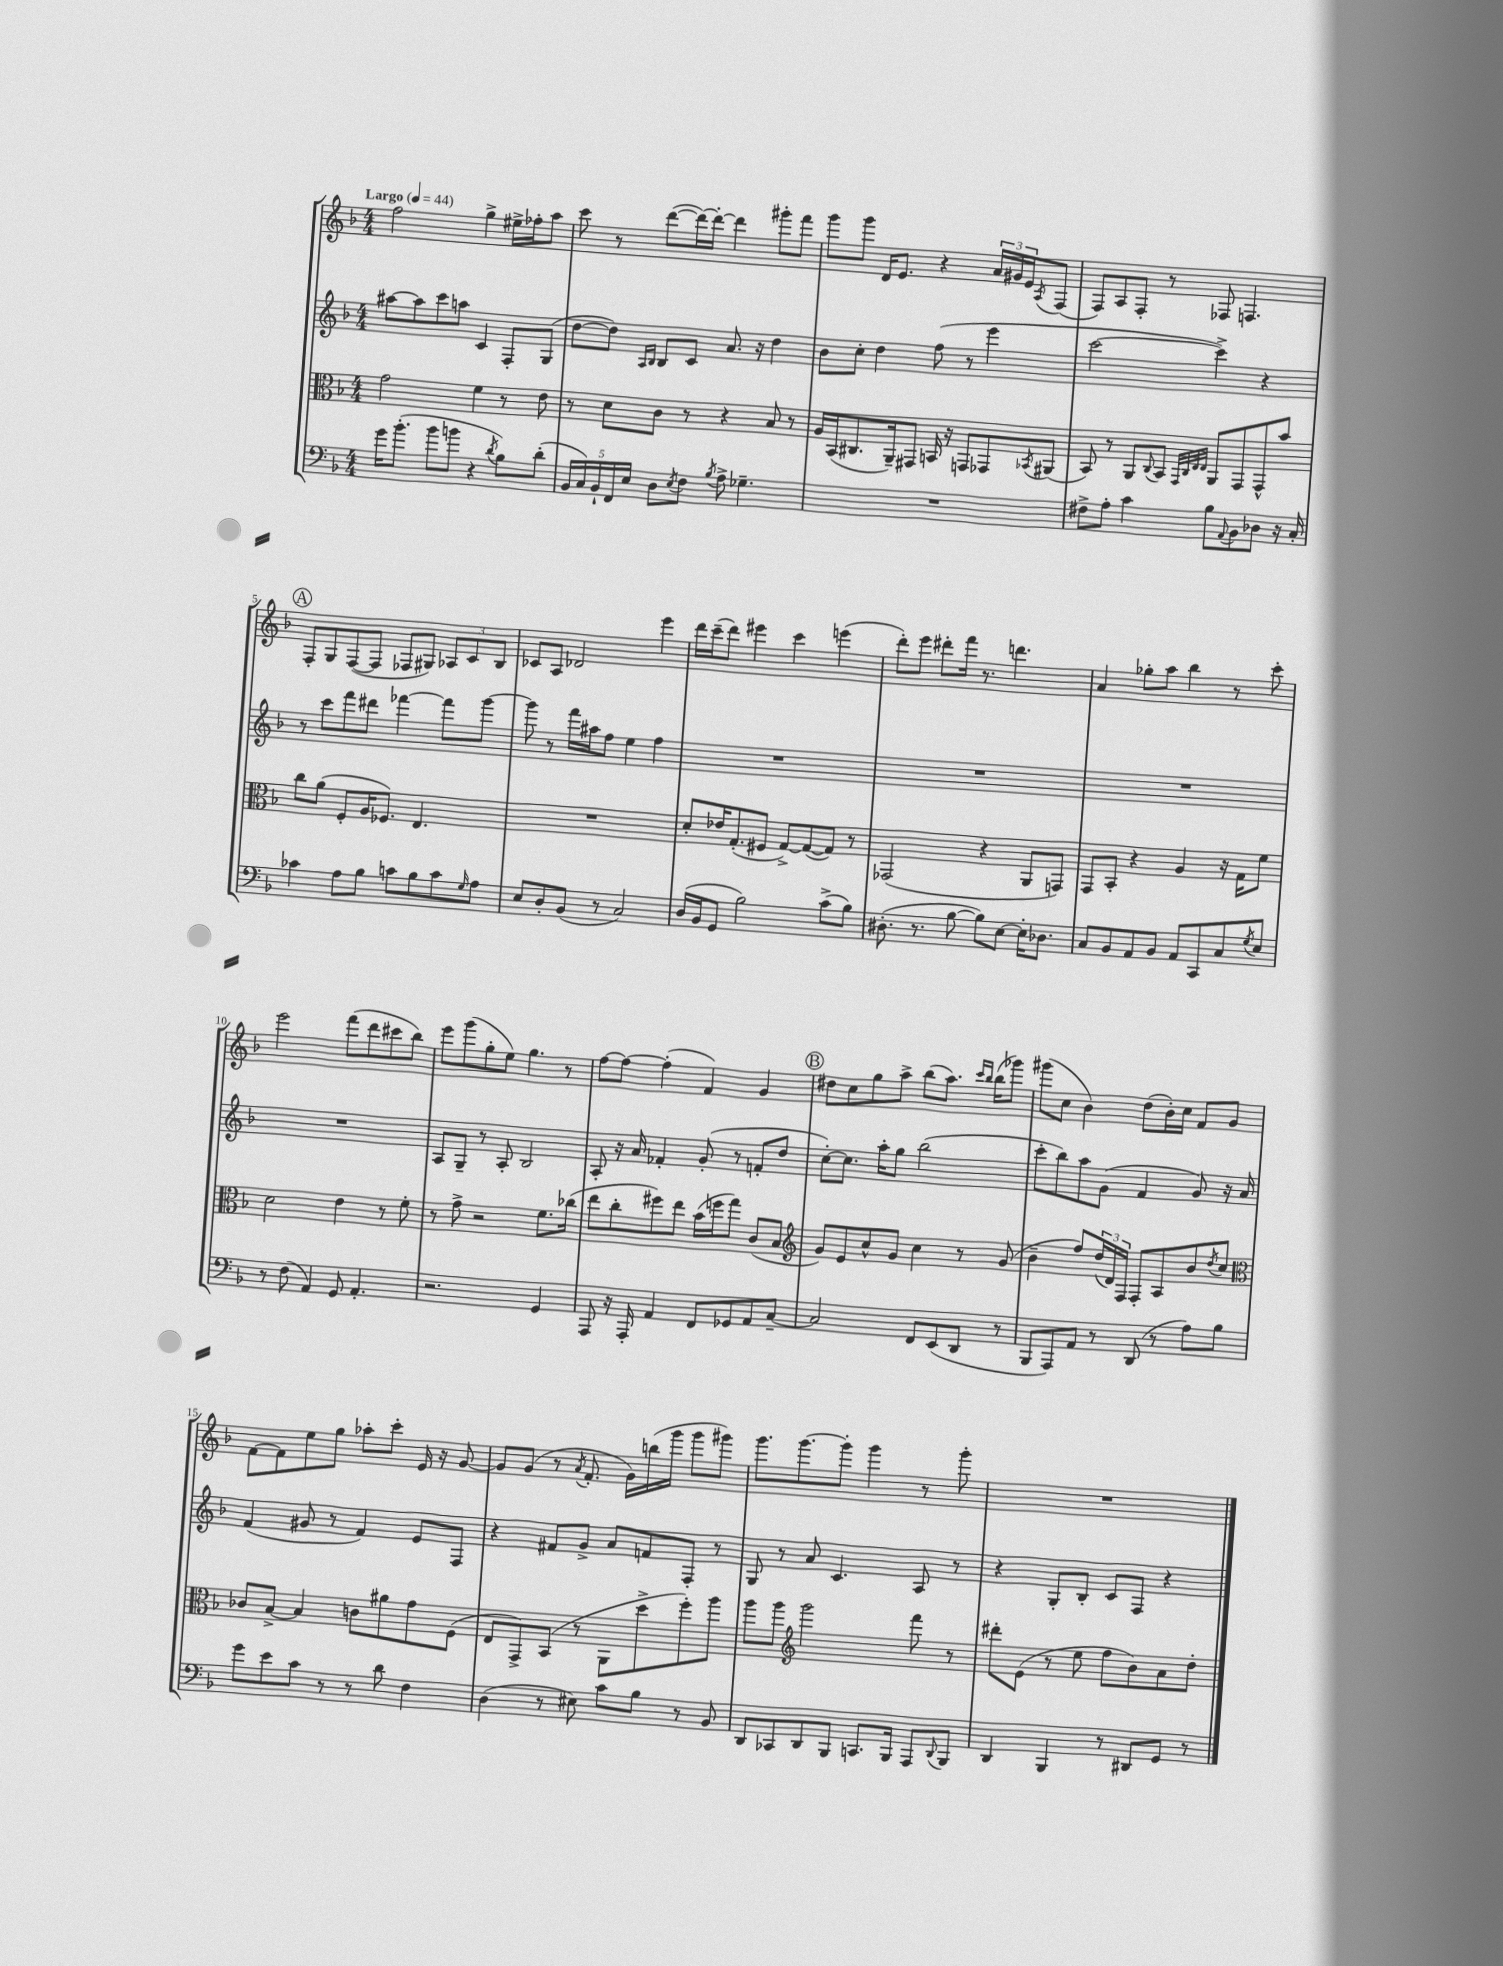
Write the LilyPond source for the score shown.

<<
\new StaffGroup <<
\new Staff = "s0" {
    \clef treble \key f \major \numericTimeSignature \time 4/4 \tempo "Largo" 4 = 44
    f''2 g''4-> eis''16-> fes''16-. a''8 |
    c'''8 r8 d'''8~( d'''16~) d'''16~-. d'''4 gis'''8-. f'''8 |
    g'''8 g'''8 d'16 e'8. r4 \tuplet 3/2 { a'16 gis'16 e'16 } \acciaccatura { a8 } f8( |
    f8) a8 f8-. r8 fes8 f4. |
    \mark \markup { \circle "A" } f8-. g8 f8~( f8 fes8 gis8) \tuplet 3/2 { aes8 c'8 bes8 } |
    ces'8 a8 des'2 e'''4 |
    d'''16 c'''16--( d'''8) eis'''4 c'''4 e'''4( |
    d'''8-.) e'''8 dis'''8-. f'''16 r8. d'''4. |
    a'4 ges''8-. a''8 bes''4 r8 c'''8-. |
    e'''2 f'''8( d'''8 cis'''8 bes''8) |
    e'''8 g'''8( g''8-. e''8) g''4. r8 |
    f''8~ f''8~ f''4-.( f'4) g'4 |
    \mark \markup { \circle "B" } dis''8 c''8 g''8 a''8-> bes''8( a''8.) \grace { c'''16 bes''16 } bes''16( ges'''8) |
    gis'''8( c''8 bes'4) d''8( bes'16-.) c''16 f'8 g'8 |
    f'8~ f'8 e''8 g''8 aes''8-. c'''8-. e'16 r16 g'8~ |
    g'8 g'8( r8 \acciaccatura { a'8 } f'8.-. g'16) b''16( g'''16 g'''8 gis'''8) |
    g'''8. g'''8.~ g'''8-. g'''4 r8 g'''8-. |
    R1 \bar "|." |
}
\new Staff = "s1" {
    \clef treble \key f \major \numericTimeSignature \time 4/4
    ais''8~ ais''8 c'''8 a''8 c'4 f8-. g8( |
    d''8~ d''8) \grace { a16 bes16 } bes8 c'8 a'8. r16 d''4 |
    bes'8 c''8-. d''4 f''8( r8 e'''4 |
    c'''2~ c'''4->) r4 |
    \mark \markup { \circle "A" } r8 c'''8 f'''8 dis'''8 fes'''4~ fes'''8 g'''8~ |
    g'''8 r8 f'''16 ais''16 f''8 e''4 f''4 |
    R1 |
    R1 |
    R1 |
    R1 |
    a8 g8-- r8 a8-. bes2 |
    a8-. r16 a'16 fes'4-. g'8-.( r8 f'8-. d''8 |
    \mark \markup { \circle "B" } c''8~-.) c''8. a''16-. g''8 bes''2( |
    c'''8-. bes''8) a''8 g'8( f'4 g'8) r16 a'16 |
    f'4( gis'8 r8 f'4) e'8 f8 |
    r4 fis'8 g'8-> a'8 f'8 f8-. r8 |
    g8 r8 a'8 c'4. a8 r8 |
    r4 g8-. bes8-. c'8 f8 r4 \bar "|." |
}
\new Staff = "s2" {
    \clef alto \key f \major \numericTimeSignature \time 4/4
    g'2 f'4 r8 e'8 |
    r8 d'8 c'8 r8 r4 bes8 r8 |
    a16 bes,16( cis8. a,16--) gis,8 b,16 r16 g,8 ges,8 \acciaccatura { bes,8 } ais,8( |
    bes,8) r8 a,8 \appoggiatura { c8 } bes,8 \grace { g,32 c32 e32 e32 } a,8 g,8 g,8-^ bes'8 |
    \mark \markup { \circle "A" } c''8 a'8( f8-. a16 fes8.) e4. |
    R1 |
    d'8-. ees'16 g8.-.( fis8 g8~->) g8~( g8) r8 |
    ges,2( r4 a,8 g,8) |
    g,8 bes,8-. r4 a4 r16 g16 f'8 |
    d'2 e'4 r8 f'8-. |
    r8 g'8-> r2 f'8. ces''16( |
    e''8 c''8-. fis''8) e''8 bes'16( f''16 g''8) c'8( bes8 |
    \mark \markup { \circle "B" } \clef treble g'8) e'8 c''8-^ g'8 c''4 r8 g'8( |
    bes'4-- f''8) \tuplet 3/2 { d''16( d'16) f16 } f8-. a8 bes'8 \acciaccatura { d''8 } c''8 |
    \clef alto ces'8 bes8~-> bes4 c'8 ais'8 g'8 f8( |
    e8 g,8->) bes,8( r8 a,8 d''8-> f''8-.) a''8 |
    a''8 a''8 \clef treble g'''2 f'''8 r8 |
    dis'''8-. e'8( r8 e''8 f''8 bes'8) a'8 d''8-. \bar "|." |
}
\new Staff = "s3" {
    \clef bass \key f \major \numericTimeSignature \time 4/4
    g'16 bes'8.-.( bes'8 b'8 r4 \acciaccatura { d'8 } bes8) d'8-.( |
    \tuplet 5/4 { bes,16 c16) bes,16-! f,16 e16 } d8 \acciaccatura { e8 } f8 \acciaccatura { bes8 } a8-> ges4.-- |
    R1 |
    fis8-> a8-. c'4 bes8 \appoggiatura { a,8 } bes,8 des8 r16 c16-. |
    \mark \markup { \circle "A" } ces'4 a8 bes8 c'8 bes8 c'8 \grace { g16 } a8 |
    e8 d8-. bes,8( r8 c2) |
    d16( bes,16 g,8 bes2) c'8->( bes8) |
    dis8.-.( r8. bes8~ bes8) e8~ e16-. des8. |
    c8 bes,8 a,8 bes,8 a,8 c,8 c8 \acciaccatura { g8 } e8 |
    r8 f8( a,4) g,8 a,4.-. |
    r2. g,4 |
    a,,8 r16 a,,16-. a,4 f,8 ges,8 a,8 c8~-- |
    \mark \markup { \circle "B" } c2 f,8 e,8( d,8 r8 |
    bes,,8 a,,8) a,8 r8 d,8( r8 a8) bes8 |
    g'8 e'8 c'8 r8 r8 d'8 f4 |
    d4( r8 eis8) c'8 bes8 r8 bes,8 |
    d,8 ces,8 d,8 bes,,8 c,8. bes,,16 a,,8 \appoggiatura { d,8 } bes,,8 |
    d,4 bes,,4 r8 dis,8 g,8 r8 \bar "|." |
}
>>
>>
